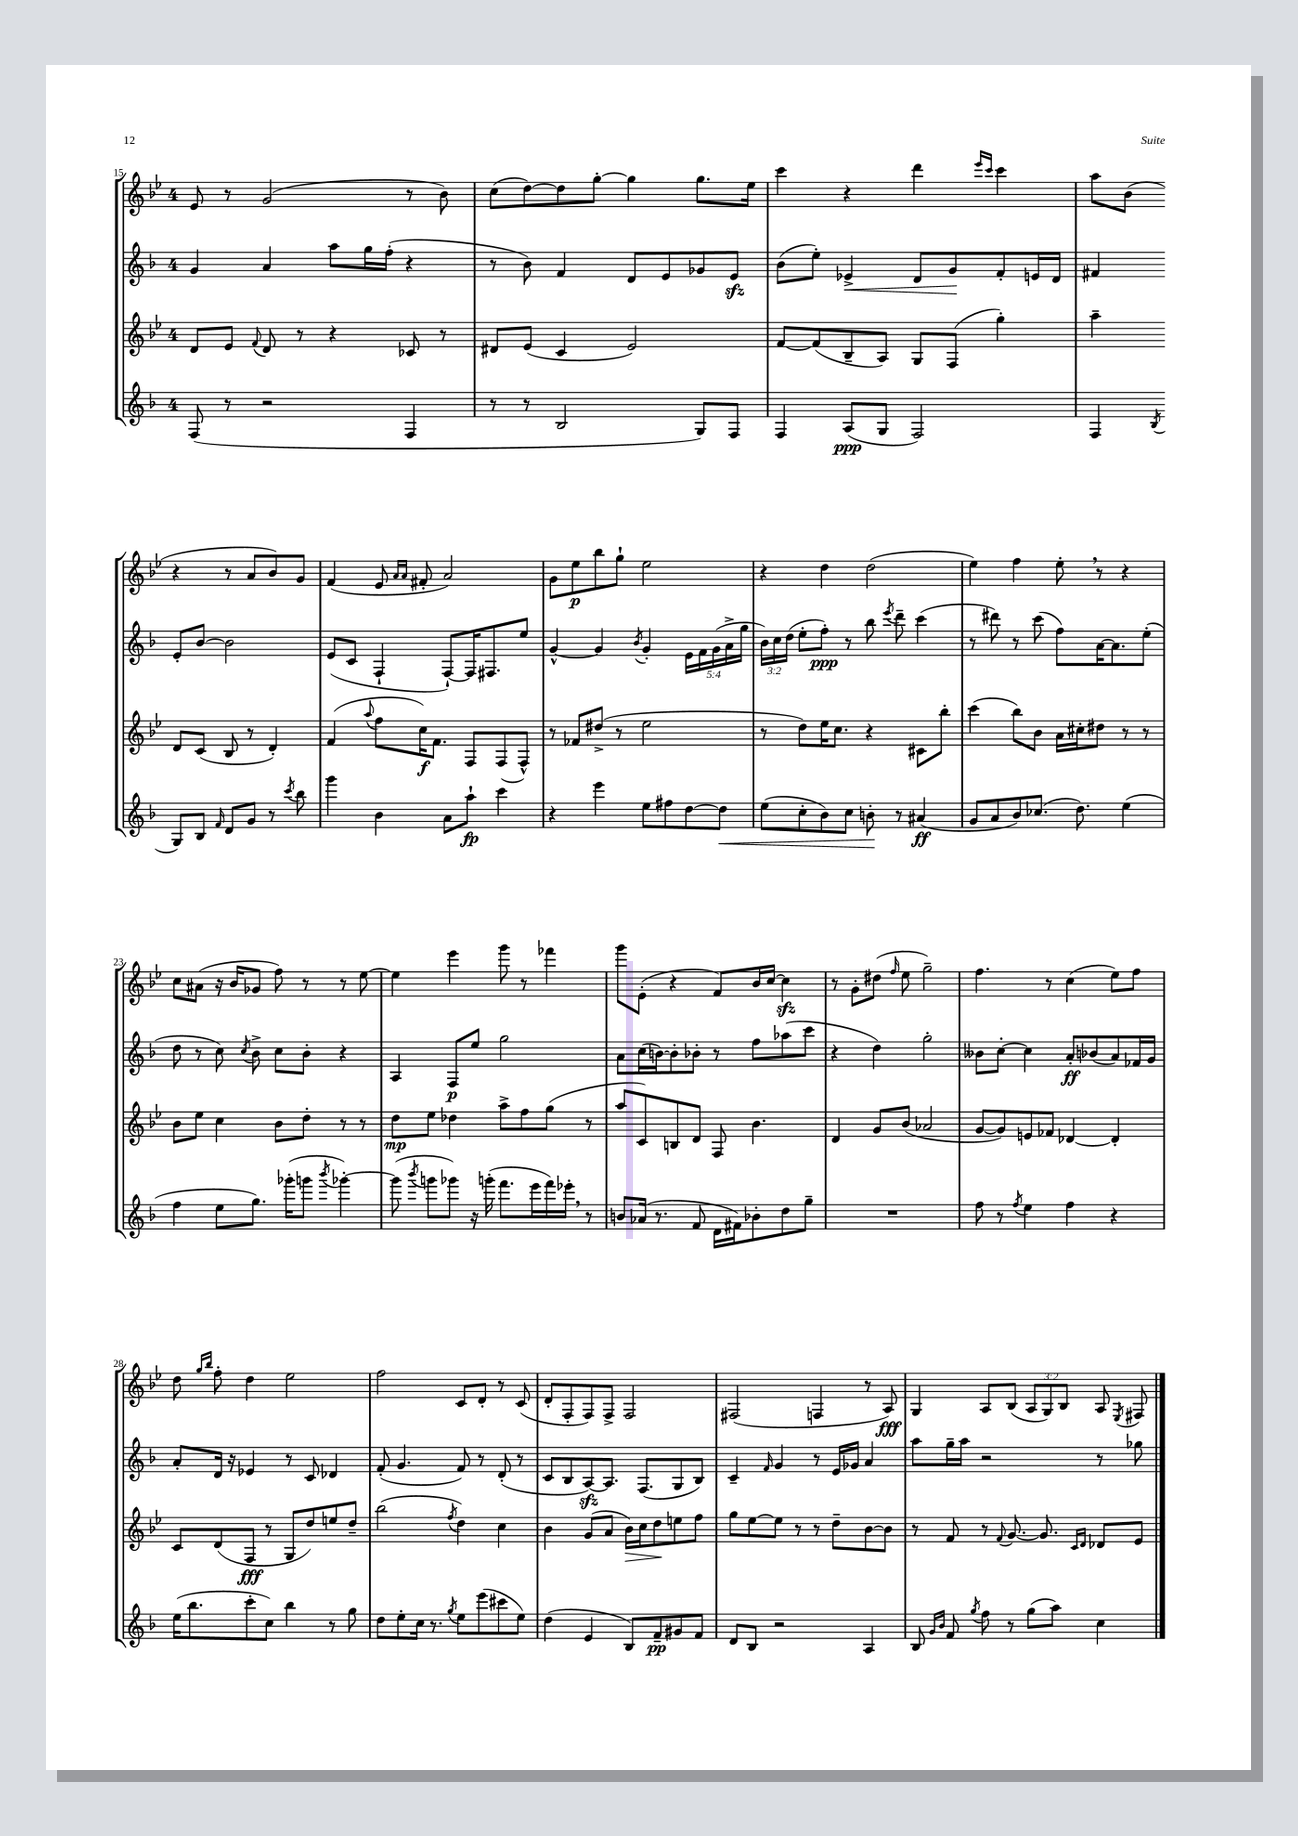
<<
\new StaffGroup <<
\new Staff = "s0" {
    \clef treble \key bes \major \once \override Staff.TimeSignature.style = #'single-digit \time 4/4 \override Staff.TupletNumber.text = #tuplet-number::calc-fraction-text
    \autoBeamOff ees'8 r8 g'2( r8 bes'8) |
    c''8[( d''8~) d''8 g''8]~-. g''4 g''8.[ ees''16] |
    c'''4 r4 d'''4 \grace { ees'''16[ c'''16] } c'''4 |
    a''8[ bes'8]( r4 r8 a'8[ bes'8) g'8] |
    f'4( ees'8 \grace { a'16[ a'16] } fis'8-. a'2) |
    g'8[ ees''8\p bes''8 g''8]-! ees''2 |
    r4 d''4 d''2( |
    ees''4) f''4 ees''8-. \breathe r8 r4 |
    c''8[ ais'8]( r16 bes'16[ ges'8] f''8) r8 r8 ees''8~ |
    ees''4 ees'''4 g'''8 r8 fes'''4 |
    g'''8[ ees'8]-.( r4 f'8[) bes'16 c''16]~ c''4\sfz |
    r8 g'8[-. dis''8]( \grace { f''16 } ees''8 g''2--) |
    f''4. r8 c''4( ees''8[) f''8] |
    d''8 \grace { g''16[ bes''16] } f''8-. d''4 ees''2 |
    f''2 c'8[ d'8]-. r8 c'8( |
    d'8[-. f8-. f8) f8]-> f2 |
    fis2( f4 r8 a8\fff) |
    g4 a8[ bes8]( \tuplet 3/2 { a8[ g8) bes8] } a8 \acciaccatura { ees8 } fis8 \bar "|." |
}
\new Staff = "s1" {
    \clef treble \key f \major \once \override Staff.TimeSignature.style = #'single-digit \time 4/4 \override Staff.TupletNumber.text = #tuplet-number::calc-fraction-text
    \autoBeamOff g'4 a'4 a''8[ g''16 f''16]-.( r4 |
    r8 bes'8) f'4 d'8[ e'8 ges'8 e'8]\sfz |
    bes'8[( e''8]-.) ees'4->\< d'8[ g'8\! f'8-. e'16 d'16] |
    fis'4 e'8[-. bes'8]~ bes'2 |
    e'8[( c'8] f4-! f8[~-!) f16 fis8. e''8] |
    g'4~-^ g'4 \acciaccatura { bes'8 } g'4-. \tuplet 5/4 { e'16[ f'16 g'16( a'16-> g''16] } |
    \tuplet 3/2 { bes'16[) c''16 d''16]( } e''8[-. f''8]-.\ppp) r8 bes''8 \acciaccatura { e'''8 } d'''8-- c'''4( |
    r8 dis'''8) r8 c'''8( f''8[) a'16~ a'8. e''8]-.( |
    d''8 r8 c''8) \acciaccatura { c''8 } bes'8-> c''8[ bes'8]-. r4 |
    a4 f8[\p e''8] g''2 |
    a'8[ c''16( b'16~) b'8-. bes'8]-. r8 f''8[ aes''8( c'''8] |
    r4 d''4) g''2-. |
    beses'8[ c''8]~-. c''4 a'8[-.\ff bes'8( a'8) fes'16 g'16] |
    a'8[-. d'16] r16 ees'4 r8 c'8 des'4 |
    f'8-.( g'4. f'8) r8 d'8-.( r8 |
    c'8[ bes8 a8~\sfz) a8.] f8.[( g8 bes8]) |
    c'4-- \grace { f'16 } g'4 r8 e'16[ ges'16] a'4 |
    a''8[ g''16-- a''16] r2 r8 ges''8 \bar "|." |
}
\new Staff = "s2" {
    \clef treble \key bes \major \once \override Staff.TimeSignature.style = #'single-digit \time 4/4
    \autoBeamOff d'8[ ees'8] \appoggiatura { f'8 } d'8 r8 r4 ces'8 r8 |
    dis'8[ ees'8]( c'4 ees'2) |
    f'8[~ f'8( bes8-- a8]) g8[ f8]( g''4-.) |
    a''4-- d'8[ c'8]( bes8 r8 d'4-.) |
    f'4( \appoggiatura { a''8 } f''8[ c''16\f) f'8.] f8[ f8( f8]-^) |
    r8 fes'8[ dis''8]->( r8 ees''2 |
    r8 d''8[) ees''16 c''8.] r4 cis'8[ bes''8]-. |
    c'''4( bes''8[) bes'8] a'16[ cis''16-. dis''8] r8 r8 |
    bes'8[ ees''8] c''4 bes'8[ d''8]-. r8 r8 |
    d''8[\mp ees''8] des''4 a''8[-> f''8 g''8]( r8 |
    a''8[ c'8) b8 d'8] f8 bes'4. |
    d'4 g'8[ bes'8]( aes'2 |
    g'8[~ g'8) e'8 fes'8] des'4~ des'4-. |
    c'8[ d'8( f8]\fff r8 g8[ d''8) e''8 d''8]-- |
    bes''2( \acciaccatura { f''8 } d''4) c''4 |
    bes'4 g'8[( a'8] bes'16[\>) c''16 d''8\! e''8 f''8] |
    g''8[ ees''8~ ees''8] r8 r8 d''8[-- bes'8~ bes'8] |
    r8 f'8 r8 \appoggiatura { f'8 } g'8.~ g'8. \grace { c'16[ d'16] } des'8[ ees'8] \bar "|." |
}
\new Staff = "s3" {
    \clef treble \key f \major \once \override Staff.TimeSignature.style = #'single-digit \time 4/4
    \autoBeamOff f8( r8 r2 f4 |
    r8 r8 bes2 g8[) f8] |
    f4 a8[\ppp( g8] f2) |
    f4 \acciaccatura { bes8 } g8[ bes8] \grace { f'16 } d'8[ g'8] r8 \acciaccatura { c'''8 } bes''8 |
    g'''4 bes'4 a'8[ a''8]-!\fp c'''4 |
    r4 e'''4 e''8[ fis''8 d''8~ d''8]\< |
    e''8[( c''8-. bes'8) c''8] b'8-.\! r8 ais'4\ff( |
    g'8[ a'8 bes'8) ces''8.]( d''8.) e''4( |
    f''4 e''8[ g''8.]) ges'''16[-.( g'''8] \acciaccatura { bes'''8 } ges'''4~-.) |
    ges'''8( \acciaccatura { bes'''8 } g'''8[ ges'''8]) r16 g'''16-.( f'''8.[ e'''16 f'''16) ees'''16]-. \breathe r8 |
    b'8[ aes'16]( r8. f'8 d'16[ fis'16) bes'8-. d''8 g''8]-- |
    R1 |
    f''8 r8 \acciaccatura { f''8 } e''4 f''4 r4 |
    e''16[( bes''8. c'''8-. c''8]) bes''4 r8 g''8 |
    d''8[ e''8-. c''16] r8. \acciaccatura { g''8 } e''8[ e'''8( cis'''8 e''8]) |
    d''4( e'4 bes8[) f'8--\pp gis'8 f'8] |
    d'8[ bes8] r2 a4 |
    bes8 \grace { g'16[ bes'16] } f'8 \acciaccatura { g''8 } f''8 r8 g''8[( a''8]) c''4 \bar "|." |
}
>>
>>
\layout { \context { \Score currentBarNumber = #15 } }
